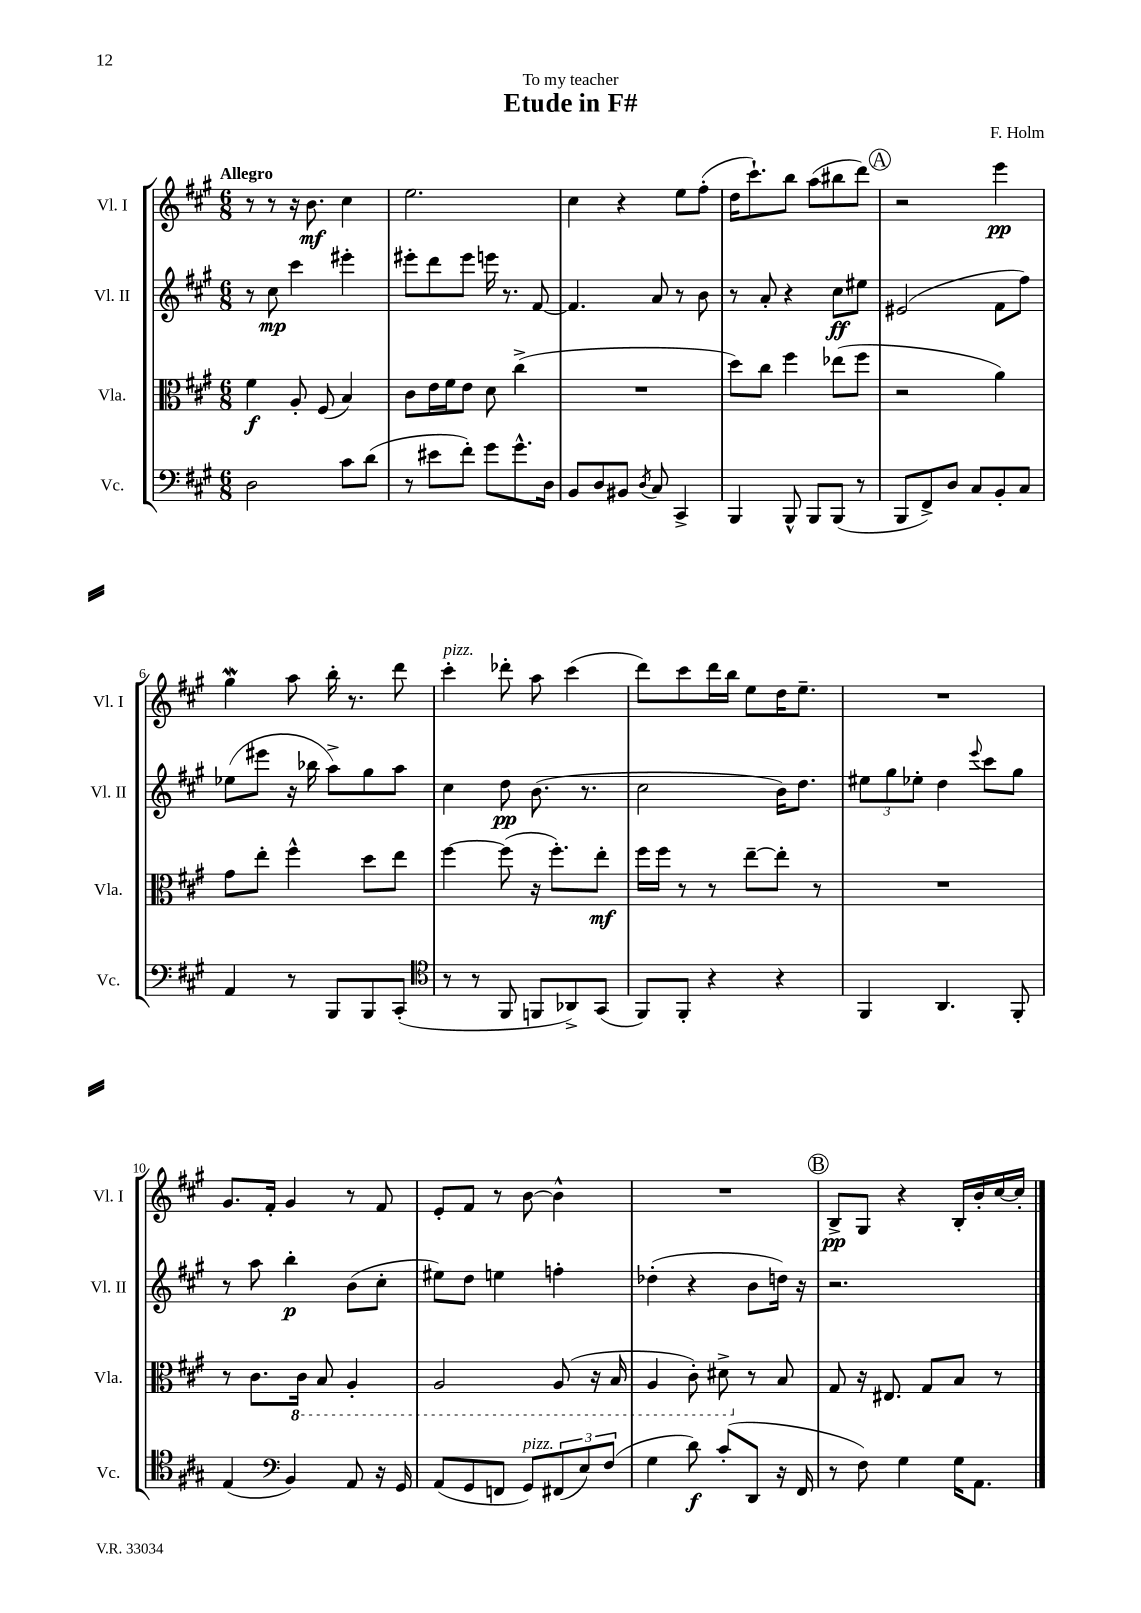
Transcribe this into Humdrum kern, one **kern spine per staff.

**kern	**dynam	**kern	**dynam	**kern	**dynam	**kern	**dynam
*part4	*part4	*part3	*part3	*part2	*part2	*part1	*part1
*staff4	*staff4	*staff3	*staff3	*staff2	*staff2	*staff1	*staff1
*I"Vc.	*	*I"Vla.	*	*I"Vl. II	*	*I"Vl. I	*
*I'Vc.	*	*I'Vla.	*	*I'Vl. II	*	*I'Vl. I	*
*clefF4	*	*clefC3	*	*clefG2	*	*clefG2	*
*k[f#c#g#]	*	*k[f#c#g#]	*	*k[f#c#g#]	*	*k[f#c#g#]	*
*M6/8	*	*M6/8	*	*M6/8	*	*M6/8	*
=1	=1	=1	=1	=1	=1	=1	=1
!	!	!	!	!	!	!LO:TX:a:B:t=Allegro	!
2D\	.	4f#\	f	8r	.	8r	.
.	.	.	.	8cc#\	mp	8r	.
.	.	8A'/	.	4ccc#\	.	16r	.
.	.	.	.	.	.	8.b\	mf
.	.	(8F#/	.	.	.	.	.
8c#\L	.	4B/)	.	4eee#X'\	.	4cc#\	.
(8d\J	.	.	.	.	.	.	.
=2	=2	=2	=2	=2	=2	=2	=2
8r	.	8c#\L	.	8eee#X'\L	.	2.ee\	.
8e#X\L	.	16e\L	.	8ddd\	.	.	.
.	.	16f#\J	.	.	.	.	.
8f#'\J)	.	8e\J	.	8eee#\J	.	.	.
8g#\L	.	8d\	.	16eeen\	.	.	.
.	.	.	.	8.r	.	.	.
8.g#^^\	.	(4cc#^\	.	.	.	.	.
.	.	.	.	[8f#/	.	.	.
16D\Jk	.	.	.	.	.	.	.
=3	=3	=3	=3	=3	=3	=3	=3
8BB/L	.	2.r	.	4.f#/]	.	4cc#\	.
8D/	.	.	.	.	.	.	.
8BB#X/J	.	.	.	.	.	4r	.
8qD/	.	.	.	.	.	.	.
8C#/	.	.	.	8a/	.	.	.
4CC#^/	.	.	.	8r	.	8ee\L	.
.	.	.	.	8b\	.	(8ff#'\J	.
=4	=4	=4	=4	=4	=4	=4	=4
4BBB/	.	8dd\L)	.	8r	.	16dd\KL	.
.	.	.	.	.	.	8.ccc#`\)	.
.	.	8cc#\J	.	8a'/	.	.	.
8BBB^^/	.	4ff#\	.	4r	.	8bb\J	.
8BBB/L	.	.	.	.	.	(8aa\L	.
(8BBB/J	.	(8ee-X\L	.	8cc#\L	ff	8bb#X\	.
8r	.	8ff#\J	.	8ee#X\J	.	8ddd\J)	.
!!LO:REH:place=s1:t=A
=5	=5	=5	=5	=5	=5	=5	=5
8BBB/L	.	2r	.	(2e#X/	.	2r	.
8FF#^/)	.	.	.	.	.	.	.
8D/J	.	.	.	.	.	.	.
8C#/L	.	.	.	.	.	.	.
8BB'/	.	4a\)	.	8f#\L	.	4eee\	pp
8C#/J	.	.	.	8ff#\J)	.	.	.
!!LO:LB:g=z
=6	=6	=6	=6	=6	=6	=6	=6
4AA/	.	8g#\L	.	(8ee-X\L	.	4gg#W\	.
.	.	8ee'\J	.	8eee#X\J	.	.	.
8r	.	4ff#^^\	.	16r	.	8aa\	.
.	.	.	.	16bb-X\	.	.	.
8BBB/L	.	.	.	8aa^\L)	.	16bb'\	.
.	.	.	.	.	.	8.r	.
8BBB/	.	8dd\L	.	8gg#\	.	.	.
(8CC#'/J	.	8ee\J	.	8aa\J	.	8ddd\	.
=7	=7	=7	=7	=7	=7	=7	=7
*clefC4	*	*	*	*	*	*	*
!	!	!	!	!	!	!LO:TX:a:i:t=pizz.	!
8r	.	[4ff#\	.	4cc#\	.	4ccc#'\	.
8r	.	.	.	.	.	.	.
8FF#/	.	(8ff#\]	.	8dd\	pp	8ddd-X'\	.
8FFn/L	.	16r	.	(8.b\	.	8aa\	.
.	.	8.ff#'\L)	.	.	.	.	.
8AA-X^/)	.	.	.	.	.	(4ccc#\	.
.	.	.	.	8.r	.	.	.
(8GG#/J	.	8ee'\J	mf	.	.	.	.
=8	=8	=8	=8	=8	=8	=8	=8
8FF#/L)	.	16ff#\LL	.	2cc#\	.	8ddd\L)	.
.	.	16ff#\JJ	.	.	.	.	.
8FF#'/J	.	8r	.	.	.	8ccc#\	.
4r	.	8r	.	.	.	16ddd\L	.
.	.	.	.	.	.	16bb\JJ	.
.	.	[8ee~\L	.	.	.	8ee\L	.
4r	.	8ee'\J]	.	16b\KL)	.	16dd\K	.
.	.	.	.	8.dd\J	.	8.ee~\J	.
.	.	8r	.	.	.	.	.
=9	=9	=9	=9	=9	=9	=9	=9
4FF#/	.	2.r	.	12ee#X\L	.	2.r	.
.	.	.	.	12gg#\	.	.	.
.	.	.	.	12ee-X'\J	.	.	.
4.AA/	.	.	.	4dd\	.	.	.
.	.	.	.	8qqeee/	.	.	.
.	.	.	.	8ccc#\L	.	.	.
8FF#'/	.	.	.	8gg#\J	.	.	.
!!LO:LB:g=z
=10	=10	=10	=10	=10	=10	=10	=10
(4E/	.	8r	.	8r	.	8.g#/L	.
.	.	8.c#\L	.	8aa\	.	.	.
.	.	.	.	.	.	16f#'/Jk	.
*clefF4	*	*	*	*	*	*	*
4BB/)	.	.	.	4bb'\	p	4g#/	.
*	*	*8ba	*	*	*	*	*
.	.	16C#\Jk	.	.	.	.	.
.	.	8BB/	.	.	.	.	.
8AA/	.	4AA'/	.	(8b\L	.	8r	.
16r	.	.	.	8cc#'\J	.	8f#/	.
16GG#/	.	.	.	.	.	.	.
=11	=11	=11	=11	=11	=11	=11	=11
(8AA/L	.	2AA/	.	8ee#X\L)	.	8e'/L	.
8GG#/	.	.	.	8dd\J	.	8f#/J	.
8FFn/J	.	.	.	4een\	.	8r	.
!LO:TX:a:i:t=pizz.	!	!	!	!	!	!	!
8GG#/L)	.	.	.	.	.	[8b\	.
(12FF#X/	.	(8AA/	.	4ffn'\	.	4b^^\]	.
12E/)	.	.	.	.	.	.	.
.	.	16r	.	.	.	.	.
(12F#/J	.	.	.	.	.	.	.
.	.	16BB/	.	.	.	.	.
=12	=12	=12	=12	=12	=12	=12	=12
4G#\	.	4AA/	.	(4dd-X'\	.	2.r	.
8d\)	f	8C#'\)	.	4r	.	.	.
(8c#'/L	.	8D#X^\	.	.	.	.	.
*	*	*X8ba	*	*	*	*	*
8DD/J	.	8r	.	8b\L	.	.	.
16r	.	8B/	.	16ddn\Jk)	.	.	.
16FF#/	.	.	.	16r	.	.	.
!!LO:REH:place=s1:t=B
=13	=13	=13	=13	=13	=13	=13	=13
8r	.	8G#/	.	2.r	.	8B^/L	pp
8F#\)	.	16r	.	.	.	8G#/J	.
.	.	8.E#X/	.	.	.	.	.
4G#\	.	.	.	.	.	4r	.
.	.	8G#/L	.	.	.	.	.
16G#\KL	.	8B/J	.	.	.	16B'/LL	.
8.AA\J	.	.	.	.	.	16b'/	.
.	.	8r	.	.	.	[16cc#/	.
.	.	.	.	.	.	16cc#'/JJ]	.
==	==	==	==	==	==	==	==
*-	*-	*-	*-	*-	*-	*-	*-
